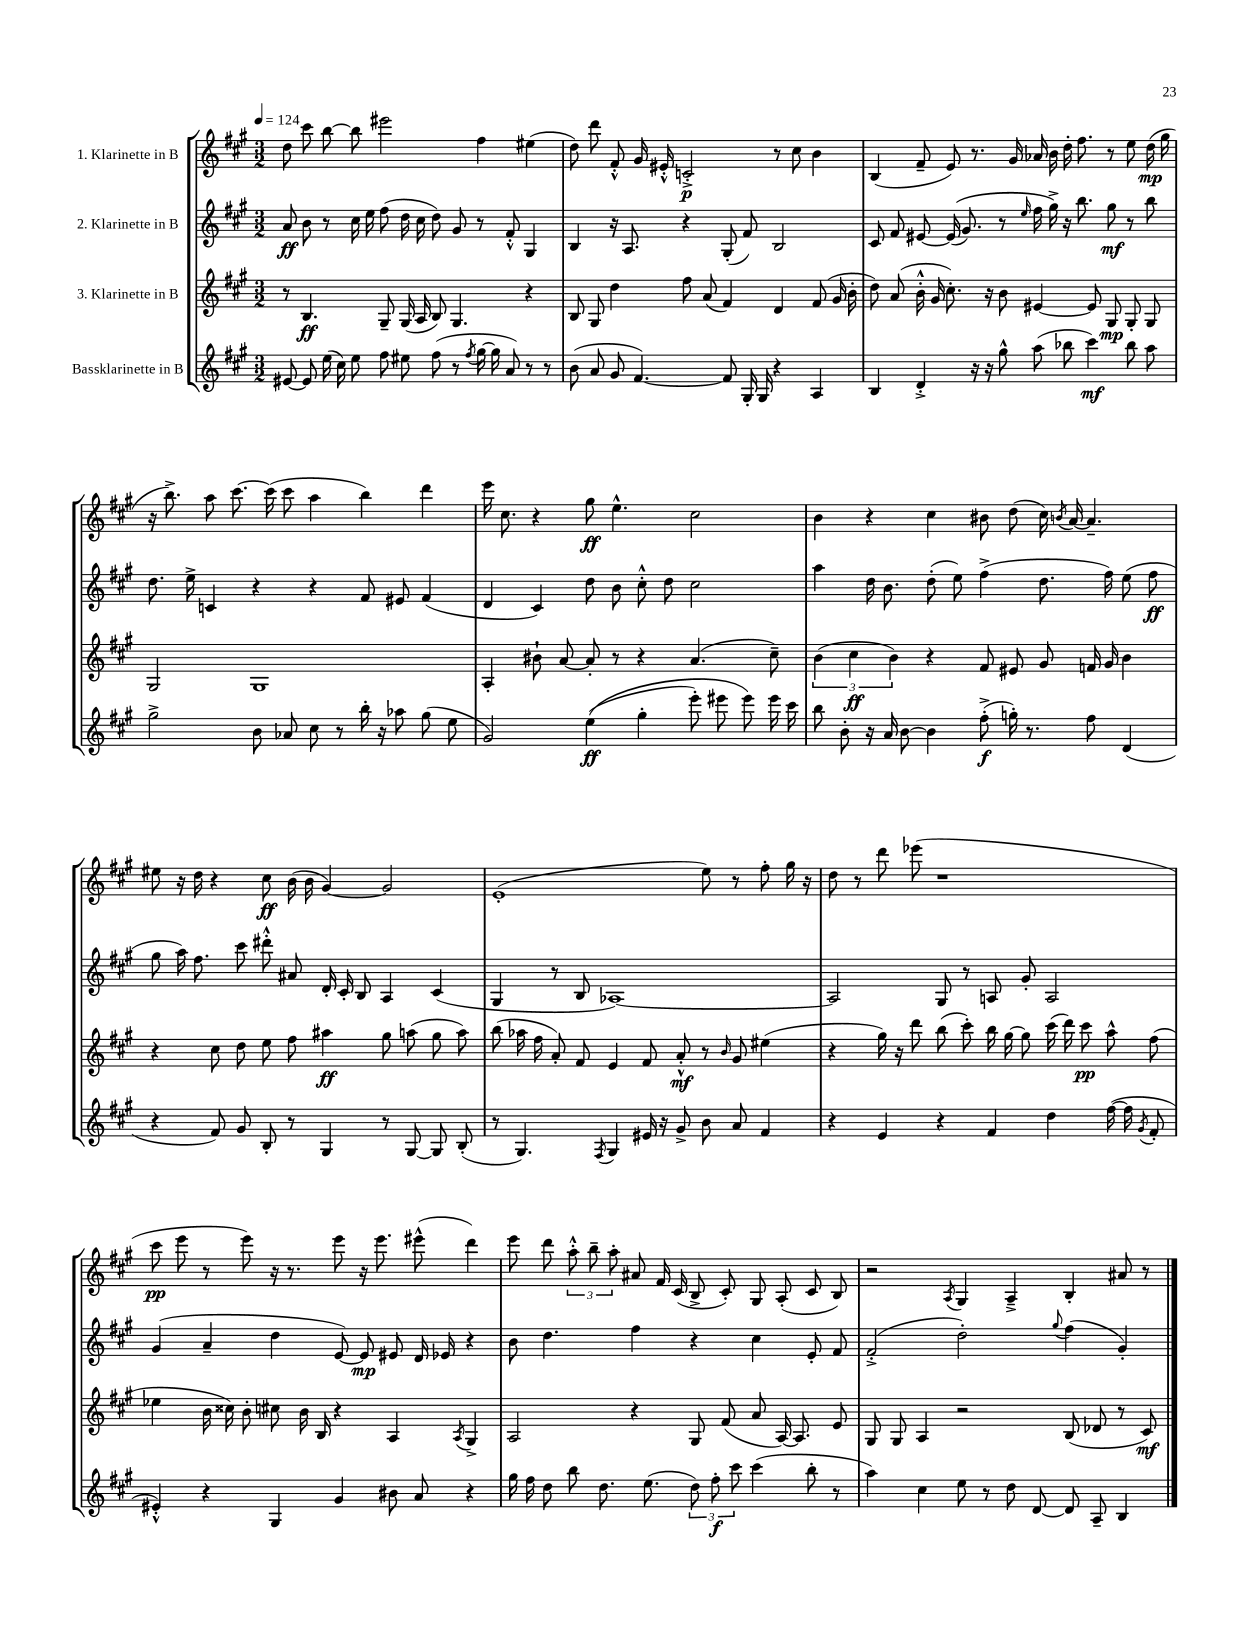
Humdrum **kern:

**kern	**dynam	**kern	**dynam	**kern	**dynam	**kern	**dynam
*part4	*part4	*part3	*part3	*part2	*part2	*part1	*part1
*staff4	*staff4	*staff3	*staff3	*staff2	*staff2	*staff1	*staff1
*I"Bassklarinette in B	*	*I"3. Klarinette in B	*	*I"2. Klarinette in B	*	*I"1. Klarinette in B	*
*clefG2	*	*clefG2	*	*clefG2	*	*clefG2	*
*k[f#c#g#]	*	*k[f#c#g#]	*	*k[f#c#g#]	*	*k[f#c#g#]	*
*M3/2	*	*M3/2	*	*M3/2	*	*M3/2	*
*MM124	*	*MM124	*	*MM124	*	*MM124	*
=1	=1	=1	=1	=1	=1	=1	=1
[8e#X/	.	8r	.	8a/	ff	8dd\	.
8e#/]	.	4.B/	ff	8b\	.	8ccc#\	.
(16ee\	.	.	.	8r	.	[8bb\	.
16cc#\)	.	.	.	.	.	.	.
8ee\	.	.	.	16cc#\	.	8bb\]	.
.	.	.	.	16ee\	.	.	.
8ff#\	.	8G#~/	.	(8ff#\	.	2eee#X\	.
8ee#X\	.	(16G#/	.	16dd\	.	.	.
.	.	16A/	.	16cc#\	.	.	.
(8ff#\	.	8B/)	.	8dd\)	.	.	.
8r	.	4.G#/	.	8g#/	.	.	.
8qff#/	.	.	.	.	.	.	.
[16gg#\	.	.	.	8r	.	4ff#\	.
16gg#\]	.	.	.	.	.	.	.
8a/)	.	.	.	8f#'^^/	.	.	.
8r	.	4r	.	4G#/	.	(4ee#X\	.
8r	.	.	.	.	.	.	.
=2	=2	=2	=2	=2	=2	=2	=2
(8b\	.	8B/	.	4B/	.	8dd\)	.
8a/	.	8G#/	.	.	.	8ddd\	.
8g#/	.	4dd\	.	16r	.	8f#'^^/	.
.	.	.	.	8.A/	.	.	.
[4.f#/)	.	.	.	.	.	16g#/	.
.	.	.	.	.	.	16e#X'^^/	.
.	.	8ff#\	.	4r	.	2cn'^/	p
.	.	(8a/	.	.	.	.	.
8f#/]	.	4f#/)	.	(8G#'/	.	.	.
16G#'/	.	.	.	8f#/)	.	.	.
16G#/	.	.	.	.	.	.	.
4r	.	4d/	.	2B/	.	8r	.
.	.	.	.	.	.	8cc#\	.
4A/	.	(8f#/	.	.	.	4b\	.
.	.	16g#/	.	.	.	.	.
.	.	16b'\	.	.	.	.	.
=3	=3	=3	=3	=3	=3	=3	=3
4B/	.	8dd\)	.	8c#/	.	(4B/	.
.	.	(8a/	.	8f#/	.	.	.
4d'^/	.	16b'^^\	.	[8e#X/	.	8f#~/	.
.	.	16g#/	.	.	.	.	.
.	.	8.cc#'\)	.	((16e#/]	.	8e/)	.
.	.	.	.	8.g#/)	.	.	.
16r	.	.	.	.	.	8.r	.
16r	.	16r	.	.	.	.	.
8gg#^^\	.	8b\	.	8r	.	.	.
.	.	.	.	.	.	16g#/	.
.	.	.	.	16qqee/	.	.	.
(8aa\	.	[4e#X/	.	16ff#\	.	16a-X/	.
.	.	.	.	16gg#^\)	.	16b\	.
8bb-X\	.	.	.	16r	.	16dd'\	.
.	.	.	.	8.bb\	.	8.ff#\	.
4ccc#\)	mf	8e#/]	.	.	.	.	.
.	.	8G#/	mp	8gg#\	mf	8r	.
8bb-\	.	8G#'/	.	8r	.	8ee\	.
8aa\	.	8G#/	.	8bb\	.	(16dd\	mp
.	.	.	.	.	.	16gg#\	.
!!LO:LB:g=z
=4	=4	=4	=4	=4	=4	=4	=4
2gg#^\	.	2G#/	.	8.dd\	.	16r	.
.	.	.	.	.	.	8.bb^\)	.
.	.	.	.	16ee^\	.	.	.
.	.	.	.	4cn/	.	8aa\	.
.	.	.	.	.	.	[8.ccc#\	.
8b\	.	1G#	.	4r	.	.	.
.	.	.	.	.	.	(16ccc#\]	.
8a-X/	.	.	.	.	.	8ccc#\	.
8cc#\	.	.	.	4r	.	4aa\	.
8r	.	.	.	.	.	.	.
16bb'\	.	.	.	8f#/	.	4bb\)	.
16r	.	.	.	.	.	.	.
8aa-X\	.	.	.	8e#X/	.	.	.
(8gg#\	.	.	.	(4f#/	.	4ddd\	.
8ee\	.	.	.	.	.	.	.
=5	=5	=5	=5	=5	=5	=5	=5
2g#/)	.	4A'/	.	4d/	.	16eee\	.
.	.	.	.	.	.	8.cc#\	.
.	.	8b#X`\	.	4c#/)	.	4r	.
.	.	[8a/	.	.	.	.	.
((4ee\	ff	8a'/]	.	8dd\	.	8gg#\	ff
.	.	8r	.	8b\	.	4.ee^^\	.
4gg#'\	.	4r	.	8cc#'^^\	.	.	.
.	.	.	.	8dd\	.	.	.
8eee'\)	.	(4.a/	.	2cc#\	.	2cc#\	.
8eee#X\	.	.	.	.	.	.	.
8eee#\)	.	.	.	.	.	.	.
16eee#\	.	8cc#~\)	.	.	.	.	.
16ccc#\	.	.	.	.	.	.	.
=6	=6	=6	=6	=6	=6	=6	=6
8bb\	.	(6b\	.	4aa\	.	4b\	.
8b'\	.	.	.	.	.	.	.
.	.	6cc#\	ff	.	.	.	.
16r	.	.	.	16dd\	.	4r	.
16a/	.	.	.	8.b\	.	.	.
.	.	6b\)	.	.	.	.	.
[8b\	.	.	.	.	.	.	.
4b\]	.	4r	.	(8dd'\	.	4cc#\	.
.	.	.	.	8ee\)	.	.	.
(8ff#'^\	f	8f#/	.	(4ff#^\	.	8b#X\	.
16ggn'\)	.	8e#X/	.	.	.	(8dd\	.
8.r	.	.	.	.	.	.	.
.	.	8g#/	.	8.dd\	.	16cc#\)	.
.	.	.	.	.	.	8qbn/	.
.	.	.	.	.	.	[16a/	.
8ff#\	.	16fn/	.	.	.	4.a~/]	.
.	.	16g#/	.	16ff#\)	.	.	.
(4d/	.	4b\	.	(8ee\	.	.	.
.	.	.	.	8ff#\	ff	.	.
!!LO:LB:g=z
=7	=7	=7	=7	=7	=7	=7	=7
4r	.	4r	.	8gg#\	.	8ee#X\	.
.	.	.	.	16aa\)	.	16r	.
.	.	.	.	8.ff#\	.	16dd\	.
8f#/)	.	8cc#\	.	.	.	4r	.
8g#/	.	8dd\	.	8ccc#\	.	.	.
8B'/	.	8ee\	.	8ddd#X'^^\	.	8cc#\	ff
8r	.	8ff#\	.	8a#X/	.	(16b\	.
.	.	.	.	.	.	16b\	.
4G#/	.	4aa#X\	ff	16d'/	.	[4g#/)	.
.	.	.	.	16c#'/	.	.	.
.	.	.	.	8B/	.	.	.
8r	.	8gg#\	.	4A/	.	2g#/]	.
[8G#/	.	(8aan\	.	.	.	.	.
8G#/]	.	8gg#\	.	(4c#/	.	.	.
(8B'/	.	8aa\)	.	.	.	.	.
=8	=8	=8	=8	=8	=8	=8	=8
8r	.	(8bb\	.	4G#/	.	(1e'	.
4.G#/)	.	16aa-X\	.	.	.	.	.
.	.	16ff#\	.	.	.	.	.
.	.	8a'/)	.	8r	.	.	.
.	.	8f#/	.	8B/	.	.	.
8qF#/	.	.	.	.	.	.	.
4G#/	.	4e/	.	[1A-X)	.	.	.
16e#X/	.	8f#/	.	.	.	.	.
16r	.	.	.	.	.	.	.
8g#^/	.	8a'^^/	mf	.	.	.	.
8b\	.	8r	.	.	.	8ee\)	.
.	.	16qqb/	.	.	.	.	.
8a/	.	8g#/	.	.	.	8r	.
4f#/	.	(4ee#X\	.	.	.	8ff#'\	.
.	.	.	.	.	.	16gg#\	.
.	.	.	.	.	.	16r	.
=9	=9	=9	=9	=9	=9	=9	=9
4r	.	4r	.	2A-/]	.	8dd\	.
.	.	.	.	.	.	8r	.
4e/	.	16gg#\)	.	.	.	8ddd\	.
.	.	16r	.	.	.	.	.
.	.	8ddd\	.	.	.	(8eee-X\	.
4r	.	(8bb\	.	8G#/	.	1r	.
.	.	8ccc#'\)	.	8r	.	.	.
4f#/	.	16bb\	.	8An/	.	.	.
.	.	[16gg#\	.	.	.	.	.
.	.	8gg#\]	.	8g#'/	.	.	.
4dd\	.	(16ccc#\	.	2A/	.	.	.
.	.	16ddd\)	.	.	.	.	.
.	.	8ccc#\	pp	.	.	.	.
([16ff#\	.	8aa^^\	.	.	.	.	.
16ff#\]	.	.	.	.	.	.	.
8qg#/	.	.	.	.	.	.	.
8f#'/	.	(8ff#\	.	.	.	.	.
!!LO:LB:g=z
=10	=10	=10	=10	=10	=10	=10	=10
4e#X'^^/)	.	4ee-X\	.	(4g#/	.	8ccc#\	pp
.	.	.	.	.	.	8eee\	.
4r	.	16b\	.	4a~/	.	8r	.
.	.	16cc##X\)	.	.	.	.	.
.	.	8b'\	.	.	.	8eee\)	.
4G#/	.	8cc#X\	.	4dd\	.	16r	.
.	.	.	.	.	.	8.r	.
.	.	16b\	.	.	.	.	.
.	.	16B/	.	.	.	.	.
4g#/	.	4r	.	[8e/)	.	8eee\	.
.	.	.	.	8e/]	mp	16r	.
.	.	.	.	.	.	8.eee\	.
8b#X\	.	4A/	.	8e#X/	.	.	.
8a/	.	.	.	16d/	.	(8eee#X^^\	.
.	.	.	.	16e-X/	.	.	.
.	.	8qA/	.	.	.	.	.
4r	.	4G#^/	.	4r	.	4ddd\)	.
=11	=11	=11	=11	=11	=11	=11	=11
16gg#\	.	2A/	.	8b\	.	8eee\	.
16ff#\	.	.	.	.	.	.	.
8dd\	.	.	.	4.dd\	.	8ddd\	.
8bb\	.	.	.	.	.	12aa'^^\	.
.	.	.	.	.	.	12bb~\	.
8.dd\	.	.	.	.	.	.	.
.	.	.	.	.	.	12aa'\	.
.	.	4r	.	4ff#\	.	8a#X/	.
(8.ee\	.	.	.	.	.	.	.
.	.	.	.	.	.	16f#/	.
.	.	.	.	.	.	(16c#/	.
12dd\)	.	8G#/	.	4r	.	8B^/	.
12ff#'\	f	.	.	.	.	.	.
.	.	(8f#/	.	.	.	8c#'/)	.
12ccc#\	.	.	.	.	.	.	.
(4ccc#\	.	8a/	.	4cc#\	.	8G#/	.
.	.	[16A/)	.	.	.	(8A'/	.
.	.	8.A/]	.	.	.	.	.
8bb'\	.	.	.	8e'/	.	8c#/	.
8r	.	8e/	.	8f#/	.	8B/)	.
=12	=12	=12	=12	=12	=12	=12	=12
4aa\)	.	8G#/	.	(2f#'^/	.	2r	.
.	.	8G#/	.	.	.	.	.
4cc#\	.	4A/	.	.	.	.	.
.	.	.	.	.	.	8qA/	.
8ee\	.	2r	.	2dd'\)	.	4G#/	.
8r	.	.	.	.	.	.	.
8dd\	.	.	.	.	.	4A~^/	.
[8d/	.	.	.	.	.	.	.
.	.	.	.	8qqgg#/	.	.	.
8d/]	.	(8B/	.	(4ff#\	.	4B'/	.
8A~/	.	8d-X/	.	.	.	.	.
4B/	.	8r	.	4g#'/)	.	8a#X/	.
.	.	8c#/)	mf	.	.	8r	.
==	==	==	==	==	==	==	==
*-	*-	*-	*-	*-	*-	*-	*-
